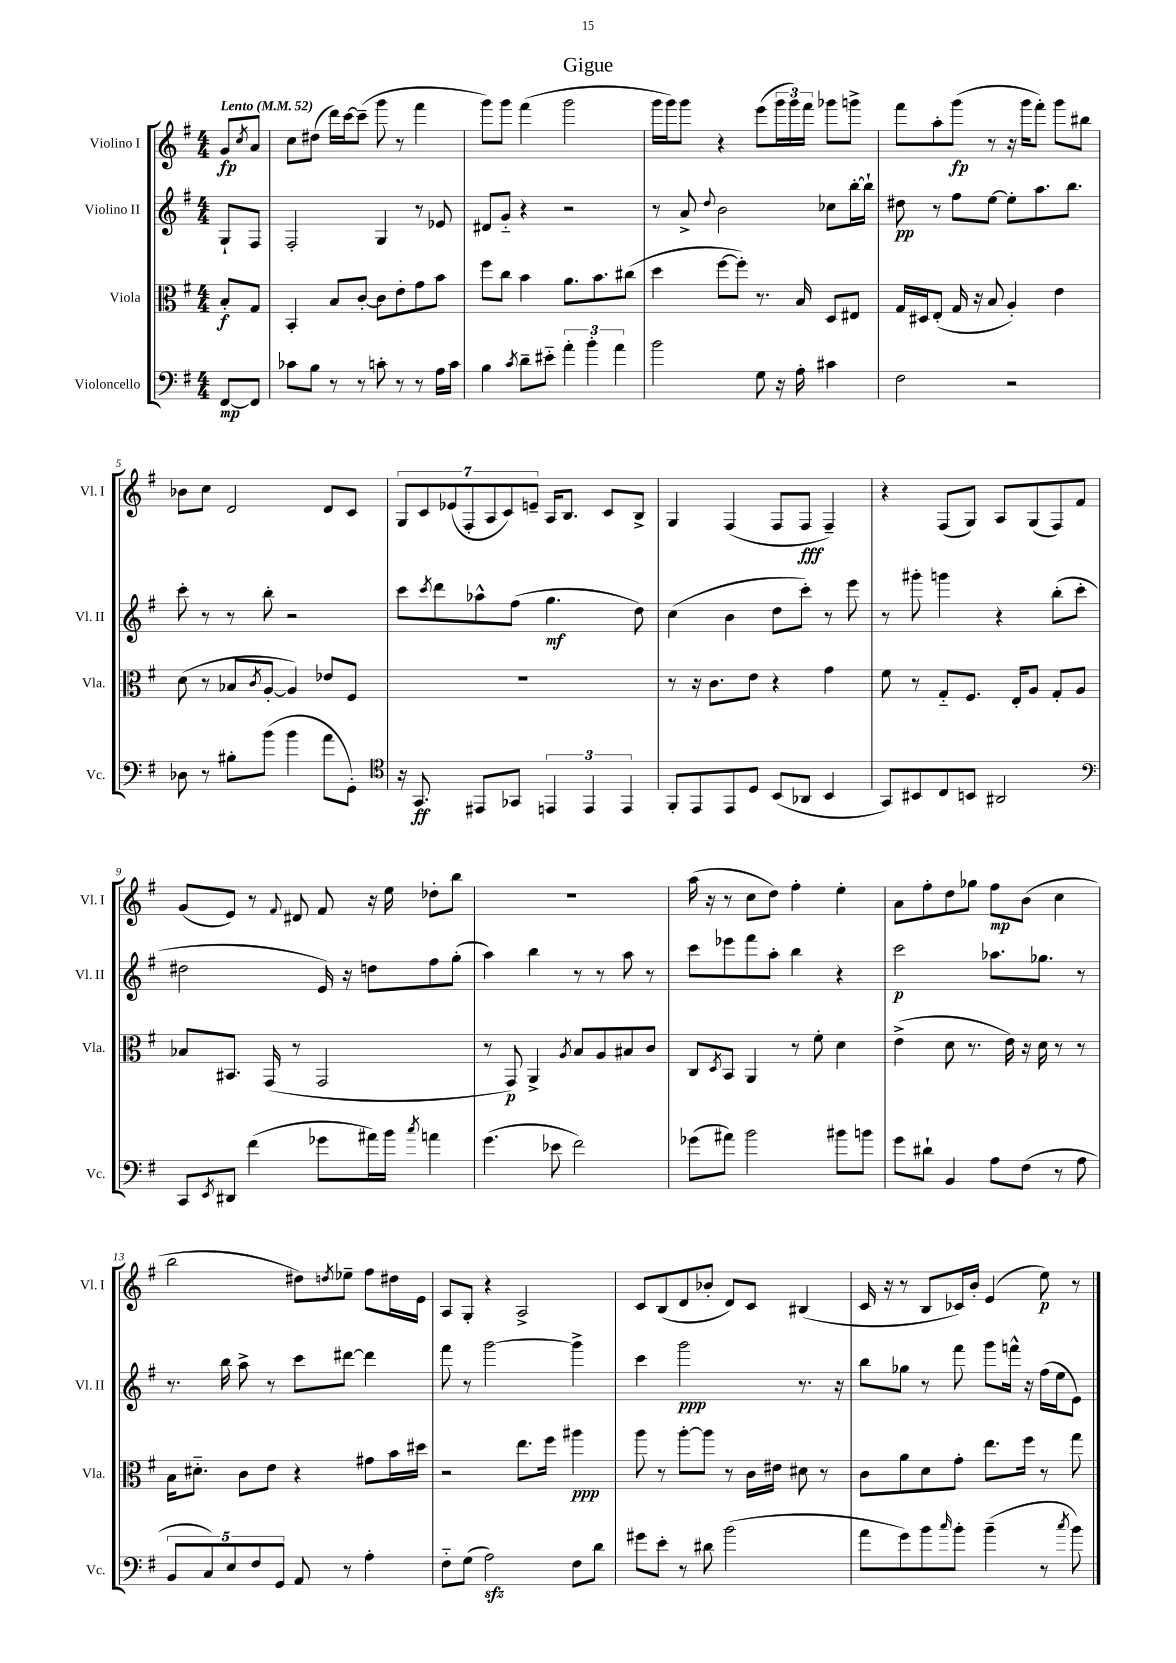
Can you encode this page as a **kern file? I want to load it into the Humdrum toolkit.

**kern	**dynam	**kern	**dynam	**kern	**dynam	**kern	**dynam
*part4	*part4	*part3	*part3	*part2	*part2	*part1	*part1
*staff4	*staff4	*staff3	*staff3	*staff2	*staff2	*staff1	*staff1
*I"Violoncello	*	*I"Viola	*	*I"Violino II	*	*I"Violino I	*
*I'Vc.	*	*I'Vla.	*	*I'Vl. II	*	*I'Vl. I	*
*clefF4	*	*clefC3	*	*clefG2	*	*clefG2	*
*k[f#]	*	*k[f#]	*	*k[f#]	*	*k[f#]	*
*M4/4	*	*M4/4	*	*M4/4	*	*M4/4	*
*MM52	*	*MM52	*	*MM52	*	*MM52	*
=	=	=	=	=	=	=	=
!	!	!	!	!	!	!LO:TX:a:B:t=Lento	!
[8FF#/L	mp	8B'/L	f	8G`/L	.	8g/L	fp
.	.	.	.	.	.	8qcc/	.
8FF#/J]	.	8G/J	.	8F#/J	.	8a/J	.
=1	=1	=1	=1	=1	=1	=1	=1
8c-X\L	.	4BB'/	.	2F#'/	.	8cc\L	.
8B\J	.	.	.	.	.	(8dd#X\J	.
8r	.	8B/L	.	.	.	16ddd\LL)	.
.	.	.	.	.	.	[16ccc\J	.
8r	.	[8c'/J	.	.	.	(8ccc~\J]	.
8cn'\	.	8c\L]	.	4G/	.	8ggg\	.
8r	.	8e'\	.	.	.	8r	.
8r	.	8g\	.	8r	.	4fff#\	.
16A\LL	.	8b\J	.	8e-X/	.	.	.
16c\JJ	.	.	.	.	.	.	.
=2	=2	=2	=2	=2	=2	=2	=2
4B\	.	8ff#\L	.	8d#X/L	.	8ggg\L)	.
.	.	8cc\J	.	8g/J	.	8ggg\J	.
8qc/	.	.	.	.	.	.	.
8d~\L	.	4b\	.	4r	.	(4fff#\	.
8e#X\J	.	.	.	.	.	.	.
6a'\	.	8.a\L	.	2r	.	2ggg\	.
6b'\	.	.	.	.	.	.	.
.	.	8.b\	.	.	.	.	.
6a\	.	.	.	.	.	.	.
.	.	(8cc#X\J	.	.	.	.	.
=3	=3	=3	=3	=3	=3	=3	=3
2b\	.	4dd\	.	8r	.	16ggg\LL	.
.	.	.	.	.	.	16ggg\J)	.
.	.	.	.	8a^/	.	8ggg\J	.
.	.	.	.	8qqdd/	.	.	.
.	.	[8ff#\L	.	2b\	.	4r	.
.	.	8ff#'\J])	.	.	.	.	.
8G\	.	8.r	.	.	.	(8eee\L	.
16r	.	.	.	.	.	24ggg\L	.
.	.	.	.	.	.	24ggg\)	.
16A'\	.	16B/	.	.	.	.	.
.	.	.	.	.	.	24fff#\JJ	.
4c#X\	.	8D/L	.	8cc-X\L	.	8ggg-X\L	.
.	.	8E#X/J	.	[16bb'\L	.	8gggn^\J	.
.	.	.	.	16bb`\JJ]	.	.	.
=4	=4	=4	=4	=4	=4	=4	=4
2F#\	.	16G/LL	.	8dd#X\	pp	8fff#\L	.
.	.	16D#X/J	.	.	.	.	.
.	.	(8E'/J	.	8r	.	8aa'\	.
.	.	16G/	.	8ff#\L	.	(8ggg\J	fp
.	.	16r	.	.	.	.	.
.	.	8B/	.	[8ee\J	.	8r	.
2r	.	4A'/)	.	8ee'\L]	.	16r	.
.	.	.	.	.	.	16ggg\KL	.
.	.	.	.	8.aa\	.	8fff#'\J)	.
.	.	4e\	.	.	.	8ggg\L	.
.	.	.	.	8.bb\J	.	.	.
.	.	.	.	.	.	8bb#X\J	.
!!LO:LB:g=z
=5	=5	=5	=5	=5	=5	=5	=5
8D-X\	.	(8d\	.	8ccc'\	.	8b-X\L	.
8r	.	8r	.	8r	.	8cc\J	.
8B#X'\L	.	8B-X/L	.	8r	.	2d/	.
.	.	8qc/	.	.	.	.	.
(8b\J	.	[8A'/J	.	8bb'\	.	.	.
4b\	.	4A/])	.	2r	.	.	.
8a\L	.	8e-X/L	.	.	.	8d/L	.
8GG'\J)	.	8F#/J	.	.	.	8c/J	.
=6	=6	=6	=6	=6	=6	=6	=6
*clefC4	*	*	*	*	*	*	*
16r	.	1r	.	8ccc\L	.	14G/L	.
8.GG/	ff	.	.	.	.	.	.
.	.	.	.	.	.	14c/	.
.	.	.	.	8qccc/	.	.	.
.	.	.	.	8ddd\	.	.	.
.	.	.	.	.	.	(14e-X/	.
.	.	.	.	.	.	14F#'/	.
8EE#X/L	.	.	.	8aa-X^^\	.	.	.
.	.	.	.	.	.	14A/	.
.	.	.	.	.	.	14c/)	.
8GG-X/J	.	.	.	(8ff#\J	.	.	.
.	.	.	.	.	.	14en~/J	.
6EEn/	.	.	.	4.gg\	mf	16A/KL	.
.	.	.	.	.	.	8.B/J	.
6EE/	.	.	.	.	.	.	.
.	.	.	.	.	.	8c/L	.
6EE/	.	.	.	.	.	.	.
.	.	.	.	8dd\)	.	8B^/J	.
=7	=7	=7	=7	=7	=7	=7	=7
8FF#'/L	.	8r	.	(4cc\	.	4G/	.
8EE/	.	16r	.	.	.	.	.
.	.	8.c\L	.	.	.	.	.
8EE/	.	.	.	4b\	.	(4F#/	.
8D/J	.	8e\J	.	.	.	.	.
(8BB/L	.	4r	.	8dd\L	.	8F#/L	.
8AA-X/J	.	.	.	8ccc'\J)	.	8F#/J	fff
4BB/	.	4g\	.	8r	.	4F#~/)	.
.	.	.	.	8eee\	.	.	.
=8	=8	=8	=8	=8	=8	=8	=8
8GG/L)	.	8f#\	.	8r	.	4r	.
8BB#X/	.	8r	.	8ggg#X'\	.	.	.
8C/	.	8G/L	.	4gggn\	.	(8F#/L	.
8BBn/J	.	8.F#/J	.	.	.	8G/J)	.
2AA#X/	.	.	.	4r	.	8A/L	.
.	.	16E'/KL	.	.	.	.	.
.	.	8A/J	.	.	.	(8G/	.
.	.	8G'/L	.	(8bb'\L	.	8F#/)	.
.	.	8A/J	.	8ccc'\J	.	8f#/J	.
!!LO:LB:g=z
=9	=9	=9	=9	=9	=9	=9	=9
*clefF4	*	*	*	*	*	*	*
8CC/L	.	8B-X/L	.	2dd#X\	.	(8g/L	.
8qEE/	.	.	.	.	.	.	.
8DD#X/J	.	8.BB#X/J	.	.	.	8e/J)	.
(4f#\	.	.	.	.	.	8r	.
.	.	(16GG/	.	.	.	.	.
.	.	.	.	.	.	8qqf#/	.
.	.	8r	.	.	.	8d#X/	.
8g-X\L	.	2GG/	.	16e/)	.	8f#/	.
.	.	.	.	16r	.	.	.
16a#X\L)	.	.	.	8ddn\L	.	16r	.
16b\JJ	.	.	.	.	.	16ee\	.
8qcc/	.	.	.	.	.	.	.
4an\	.	.	.	8ff#\	.	8dd-X'\L	.
.	.	.	.	(8gg'\J	.	8bb\J	.
=10	=10	=10	=10	=10	=10	=10	=10
(4.g\	.	8r	.	4aa\)	.	1r	.
.	.	8GG/)	p	.	.	.	.
.	.	4AA^/	.	4bb\	.	.	.
8e-X\	.	.	.	.	.	.	.
.	.	8qA/	.	.	.	.	.
2f#\)	.	8B/L	.	8r	.	.	.
.	.	8A/	.	8r	.	.	.
.	.	8B#X/	.	8aa\	.	.	.
.	.	8c/J	.	8r	.	.	.
=11	=11	=11	=11	=11	=11	=11	=11
(8g-X\L	.	8C/L	.	8ccc\L	.	(16aa\	.
.	.	.	.	.	.	16r	.
.	.	8qD/	.	.	.	.	.
8a#X\J)	.	8BB/J	.	8eee-X\	.	8r	.
2b\	.	4AA/	.	8fff#\	.	8cc\L	.
.	.	.	.	8aa'\J	.	8dd\J)	.
.	.	8r	.	4bb\	.	4ff#'\	.
.	.	8f#'\	.	.	.	.	.
8b#X\L	.	4d\	.	4r	.	4ee'\	.
8bn\J	.	.	.	.	.	.	.
=12	=12	=12	=12	=12	=12	=12	=12
8g\L	.	(4e^\	.	2ccc\	p	8a\L	.
8d#X`\J	.	.	.	.	.	8ff#'\	.
4BB/	.	8d\	.	.	.	8dd\	.
.	.	8.r	.	.	.	8gg-X\J	.
8A\L	.	.	.	8.aa-X\L	.	8ff#\L	mp
.	.	16e\)	.	.	.	.	.
(8F#\J	.	16r	.	.	.	(8b\J	.
.	.	16d\	.	8.gg-X\J	.	.	.
8r	.	8r	.	.	.	4cc\	.
8A\	.	8r	.	8r	.	.	.
!!LO:LB:g=z
=13	=13	=13	=13	=13	=13	=13	=13
10BB/L	.	16B\KL	.	8.r	.	2bb\	.
.	.	8.d#X\J	.	.	.	.	.
10C/)	.	.	.	.	.	.	.
.	.	.	.	16bb\	.	.	.
10E/	.	.	.	.	.	.	.
.	.	8c\L	.	8aa^\	.	.	.
10F#/	.	.	.	.	.	.	.
.	.	8e\J	.	8r	.	.	.
10GG/J	.	.	.	.	.	.	.
8AA/	.	4r	.	8ccc\L	.	8dd#X\L)	.
.	.	.	.	.	.	8qddn/	.
8r	.	.	.	[8ddd#X\J	.	8ee-X~\J	.
4A'\	.	8g#X\L	.	4ddd#\]	.	8ff#\L	.
.	.	16b\L	.	.	.	16dd#X\L	.
.	.	16dd#X\JJ	.	.	.	16e\JJ	.
=14	=14	=14	=14	=14	=14	=14	=14
8F#\L	.	2r	.	8fff#\	.	8A/L	.
(8G\J	.	.	.	8r	.	8G'/J	.
2Azz\)	.	.	.	[2ggg\	.	4r	.
.	.	8.ee\L	.	.	.	2A^/	.
.	.	16ff#\Jk	.	.	.	.	.
8F#\L	.	4aa#X\	ppp	4ggg^\]	.	.	.
8d\J	.	.	.	.	.	.	.
=15	=15	=15	=15	=15	=15	=15	=15
8g#X\L	.	8aa\	.	4ccc\	.	8c/L	.
8e'\J	.	8r	.	.	.	(8B/	.
8r	.	[8aa'\L	.	2ggg\	ppp	8d/	.
8d#X\	.	8aa\J]	.	.	.	8b-X'/J	.
(2b\	.	8r	.	.	.	8d/L)	.
.	.	16c\LL	.	.	.	8c/J	.
.	.	16e#X\JJ	.	.	.	.	.
.	.	8d#X\	.	8.r	.	(4B#X/	.
.	.	8r	.	.	.	.	.
.	.	.	.	16r	.	.	.
=16	=16	=16	=16	=16	=16	=16	=16
8a\L	.	8c\L	.	8bb\L	.	16c/	.
.	.	.	.	.	.	16r	.
8g\)	.	8a\	.	8gg-X\J	.	8r	.
8b\	.	8d\	.	8r	.	8B/L	.
16qqcc/	.	.	.	.	.	.	.
8b'\J	.	8g'\J	.	8fff#\	.	16c-X/L)	.
.	.	.	.	.	.	16b'/JJ	.
(4b~\	.	8.ee\L	.	8ggg\L	.	(4e/	.
.	.	.	.	16fffn^^\Jk	.	.	.
.	.	16ff#\Jk	.	16r	.	.	.
8r	.	8r	.	(16ff#\LL	.	8ee\)	p
.	.	.	.	16ee\J	.	.	.
8qcc/	.	.	.	.	.	.	.
8b\)	.	8gg\	.	8e\J)	.	8r	.
==	==	==	==	==	==	==	==
*-	*-	*-	*-	*-	*-	*-	*-
